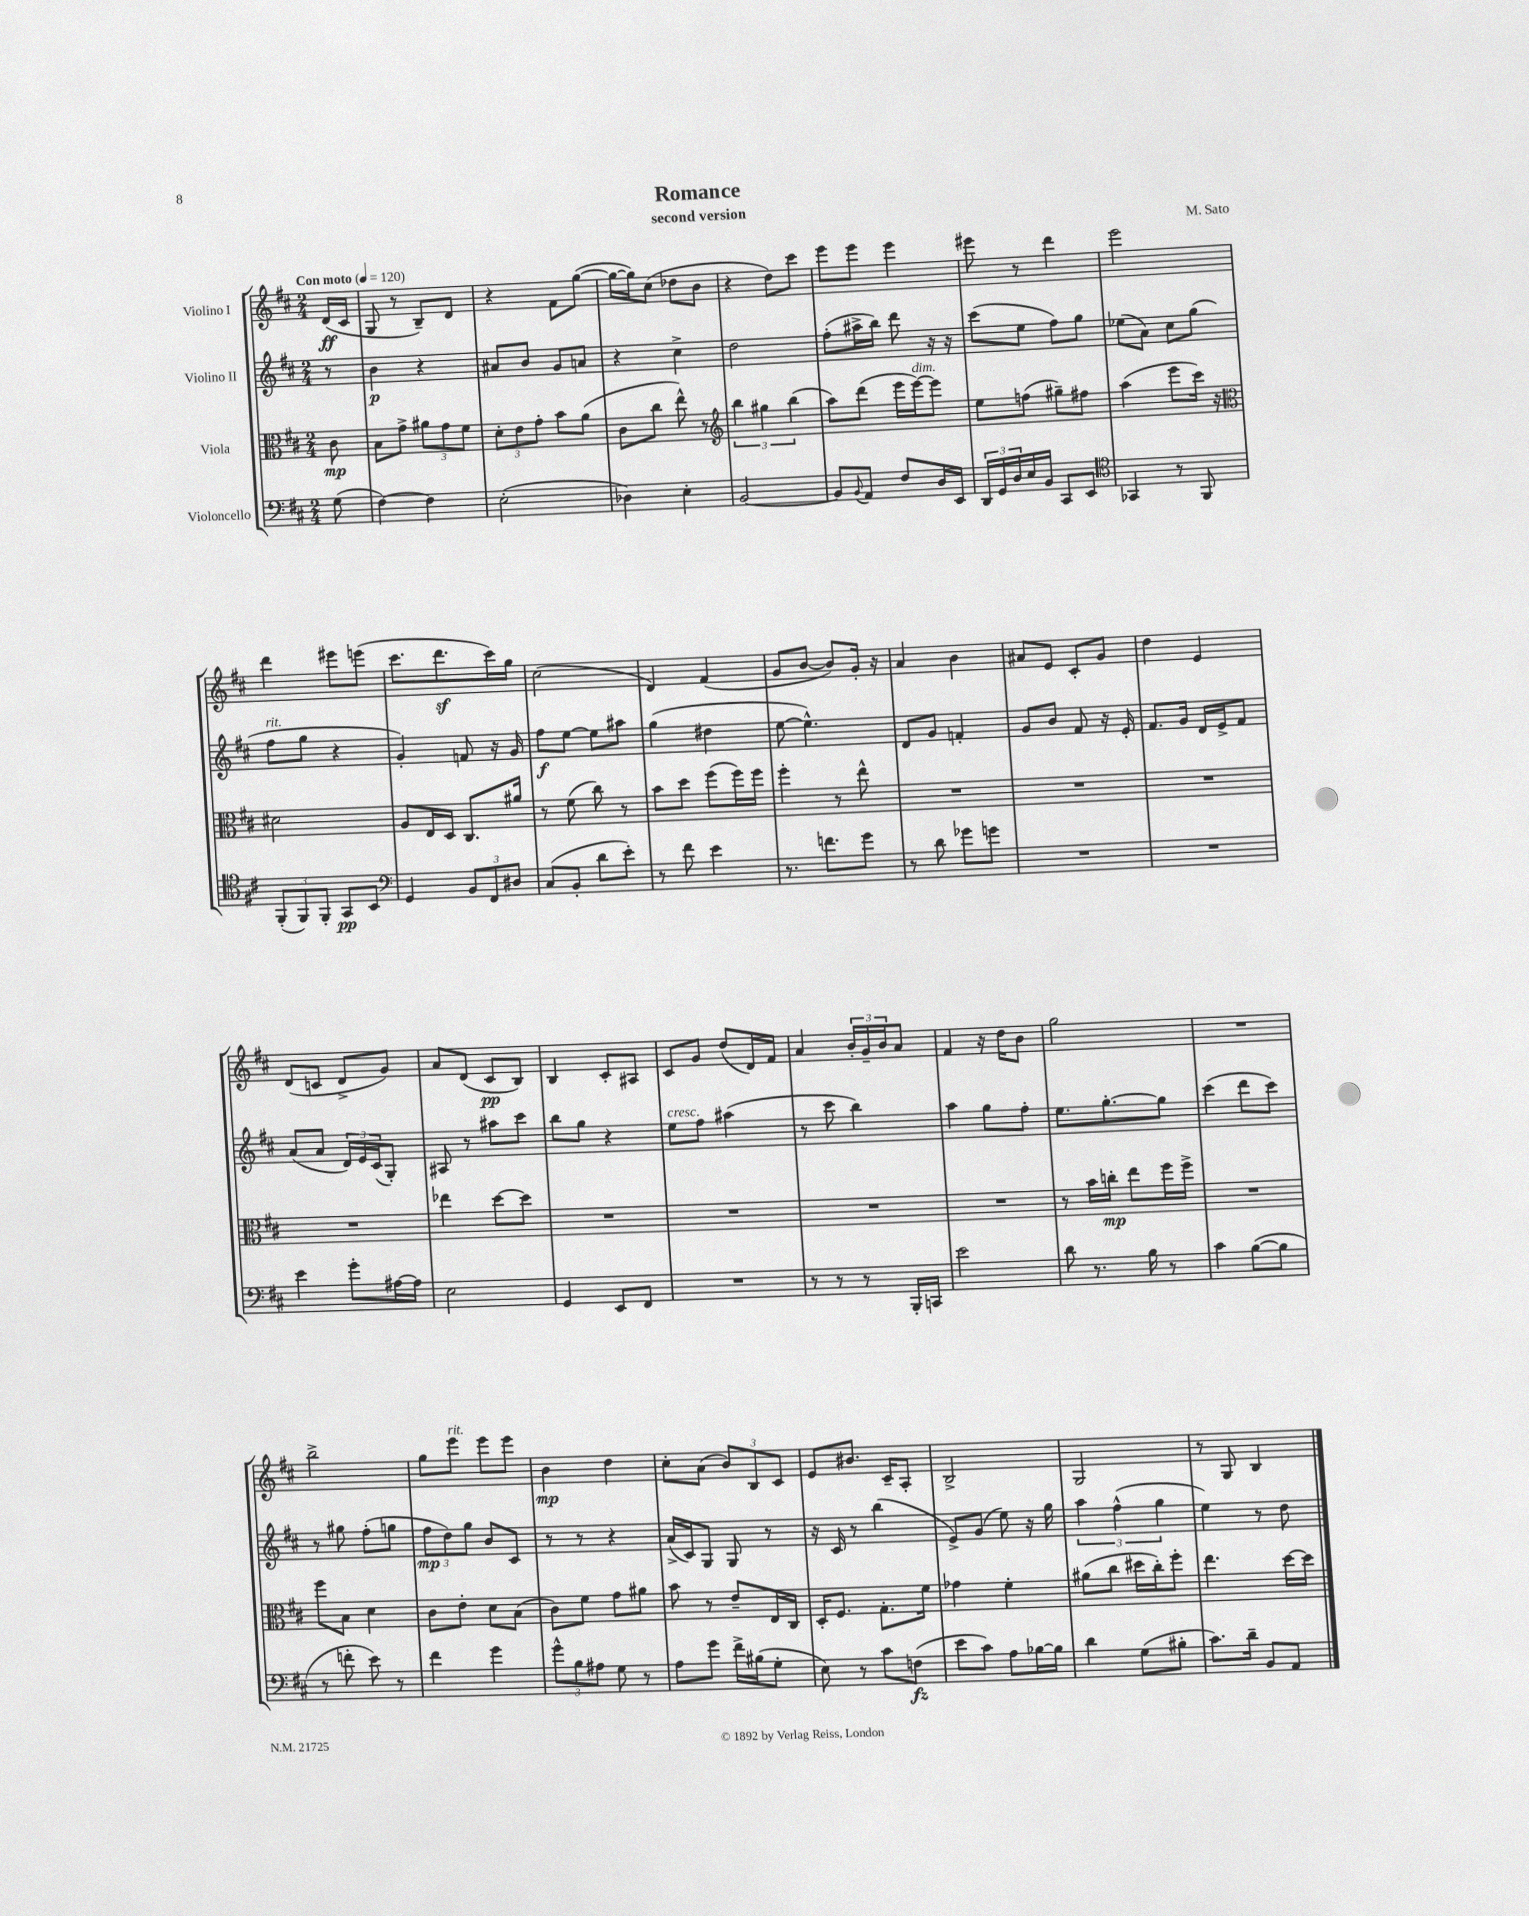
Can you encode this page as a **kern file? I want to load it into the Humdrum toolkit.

**kern	**kern	**kern	**kern
*staff4	*staff3	*staff2	*staff1
*clefF4	*clefC3	*clefG2	*clefG2
*k[f#c#]	*k[f#c#]	*k[f#c#]	*k[f#c#]
*M2/4	*M2/4	*M2/4	*M2/4
*MM120	*MM120	*MM120	*MM120
(8G	8c#	8r	(16d
.	.	.	16c#
=	=	=	=
[4F#)	8B	4b	8G
.	8g^	.	8r
4F#]	12a#	4r	8B~)
.	12g	.	.
.	.	.	8d
.	12f#	.	.
=	=	=	=
(2E'	12d'	8a#	4r
.	12e	.	.
.	.	8b	.
.	12g'	.	.
.	8b	8g	8f#
.	(8a	8a	([8gg
=	=	=	=
4D-)	8c#	4r	16gg_
.	.	.	16gg])
.	8cc#	.	(8cc#
4E'	8ee^^)	4cc#^	8dd-
.	8r	.	8b
=	=	=	=
*	*clefG2	*	*
[2BB	6bb	2dd	4r
.	6gg#	.	.
.	.	.	8dd)
.	(6bb	.	.
.	.	.	8ccc#
=	=	=	=
8BB]	8aa)	(8ff#'	8eee
8qqBB	.	.	.
8AA	(8ddd	16aa#^	8eee
.	.	16bb)	.
8F#	16eee	8ddd	4eee
.	[16eee)	.	.
16D	8eee]	16r	.
16EE	.	16r	.
=	=	=	=
24DD	8ee	(8ccc#	8eee#
24GG	.	.	.
24D	.	.	.
16E	(8ff	8ee	8r
16BB	.	.	.
8CC#	8gg#~)	8ff#)	4ddd
8EE	8ff#	8gg	.
=	=	=	=
*clefC4	*	*	*
4GG-	(4aa	(8ee-	2eee
.	.	8a)	.
8r	8eee	8cc#	.
8FF#	16ccc#)	(8gg	.
.	16r	.	.
=	=	=	=
*	*clefC3	*	*
(12FF#'	2d#	8ff#	4ddd
12FF#)	.	.	.
.	.	8gg	.
12FF#'	.	.	.
8GG	.	4r	8eee#
8BB	.	.	(8eee
=	=	=	=
*clefF4	*	*	*
4GG	8A	4g')	8.ccc#
.	16E	.	.
.	16D	.	8.ddd
12BB	8.C#	8f	.
12FF#	.	.	.
.	.	16r	16ccc#)
12D#	.	.	.
.	16a#	16g	16gg
=	=	=	=
(8C#	8r	8ff#	(2cc#
8BB'	(8f#	[8ee	.
8d	8cc#)	8ee]	.
8e')	8r	8aa#	.
=	=	=	=
8r	8b	(4gg	4d)
8f#	8dd	.	.
4e	(8ff#	4dd#	(4f#
.	16ff#)	.	.
.	16ff#	.	.
=	=	=	=
8.r	4ff#'	[8ee	8g
.	.	4.ee^^])	[8b
8.f	.	.	.
.	8r	.	8b])
8g	8ee^^	.	16g'
.	.	.	16r
=	=	=	=
8r	2r	8d	4a
8d	.	8g	.
8g-	.	4f'	4b
8g	.	.	.
=	=	=	=
2r	2r	8g	8a#
.	.	8b	8e
.	.	8f#	8c#'
.	.	16r	8g
.	.	16e'	.
=	=	=	=
2r	2r	8.f#	4dd
.	.	16g	.
.	.	16d	4e
.	.	16e^	.
.	.	8f#	.
=	=	=	=
4e	2r	(8a	(8d
.	.	8a	8c
8g'	.	24d)	8d^
.	.	24e	.
.	.	(24c#	.
[16A#	.	8G')	8g)
16A#]	.	.	.
=	=	=	=
2E	4ee-	8A#	8a
.	.	8r	(8d
.	[8dd	8aa#	8c#
.	8dd]	8ccc#	8B)
=	=	=	=
4GG	2r	8bb	4B
.	.	8gg	.
8EE	.	4r	8c#'
8FF#	.	.	8A#
=	=	=	=
2r	2r	8ee	8c#
.	.	8ff#	8g
.	.	(4aa#	(8dd
.	.	.	16d)
.	.	.	16f#
=	=	=	=
8r	2r	8r	4a
8r	.	8ccc#	.
8r	.	4bb)	24b'
.	.	.	24g~
.	.	.	24b
16BBB'	.	.	8a
16CC	.	.	.
=	=	=	=
2e	2r	4aa	4f#
.	.	8gg	16r
.	.	.	16dd
.	.	8ff#'	8b
=	=	=	=
8d	8r	8.ee	2gg
8.r	16b	.	.
.	16cc'	[8.gg'	.
.	8ee	.	.
16B	.	.	.
8r	16ff#	8gg]	.
.	16ff#^	.	.
=	=	=	=
4c#	2r	(4ccc#	2r
([8B	.	8ddd	.
8B]	.	8ccc#)	.
=	=	=	=
8r	8ff#	8r	2bb^
8f'	8B	8gg#	.
8e)	4d	(8ff#'	.
8r	.	8gg	.
=	=	=	=
4f#	8c#	12ff#	8gg
.	.	12dd)	.
.	8e'	.	8eee
.	.	12gg	.
4g	8d	8b	8eee
.	(8B	8c#	8eee
=	=	=	=
12g^^	8c#)	8r	4b
12B	.	.	.
.	8f#	8r	.
12A#	.	.	.
8G	8g	4r	4dd
8r	8a#	.	.
=	=	=	=
8A	8b	(16a^	8cc#'
.	.	16c#)	.
8g	8r	8G	(8a
16f#^	8e~	8G	12b)
(16B#	.	.	.
.	.	.	12B
8G'	16E	8r	.
.	.	.	12c#
.	16C#	.	.
=	=	=	=
8E)	16D'	16r	8e
.	8.F#	16c#	.
8r	.	8r	8.b#
8c#	8.G'	(4bb	.
.	.	.	16c#~
(8F	.	.	8A'
.	16f#	.	.
=	=	=	=
8e	4g-	8e^)	2B^
8c#)	.	(8g	.
8A	4f#'	8ee)	.
[16B-	.	16r	.
16B-]	.	16gg	.
=	=	=	=
4d	(8a#	6aa	2G
.	8cc#	.	.
.	.	(6ff#^^	.
(8G	16dd#	.	.
.	16cc#')	.	.
.	.	6gg	.
8B#'	8ff#'	.	.
=	=	=	=
8.c#)	4.ee	4ee)	8r
.	.	.	8G
16d~	.	.	.
8BB	.	8r	4B
8AA	[16dd	8dd	.
.	16dd]	.	.
==	==	==	==
*-	*-	*-	*-
